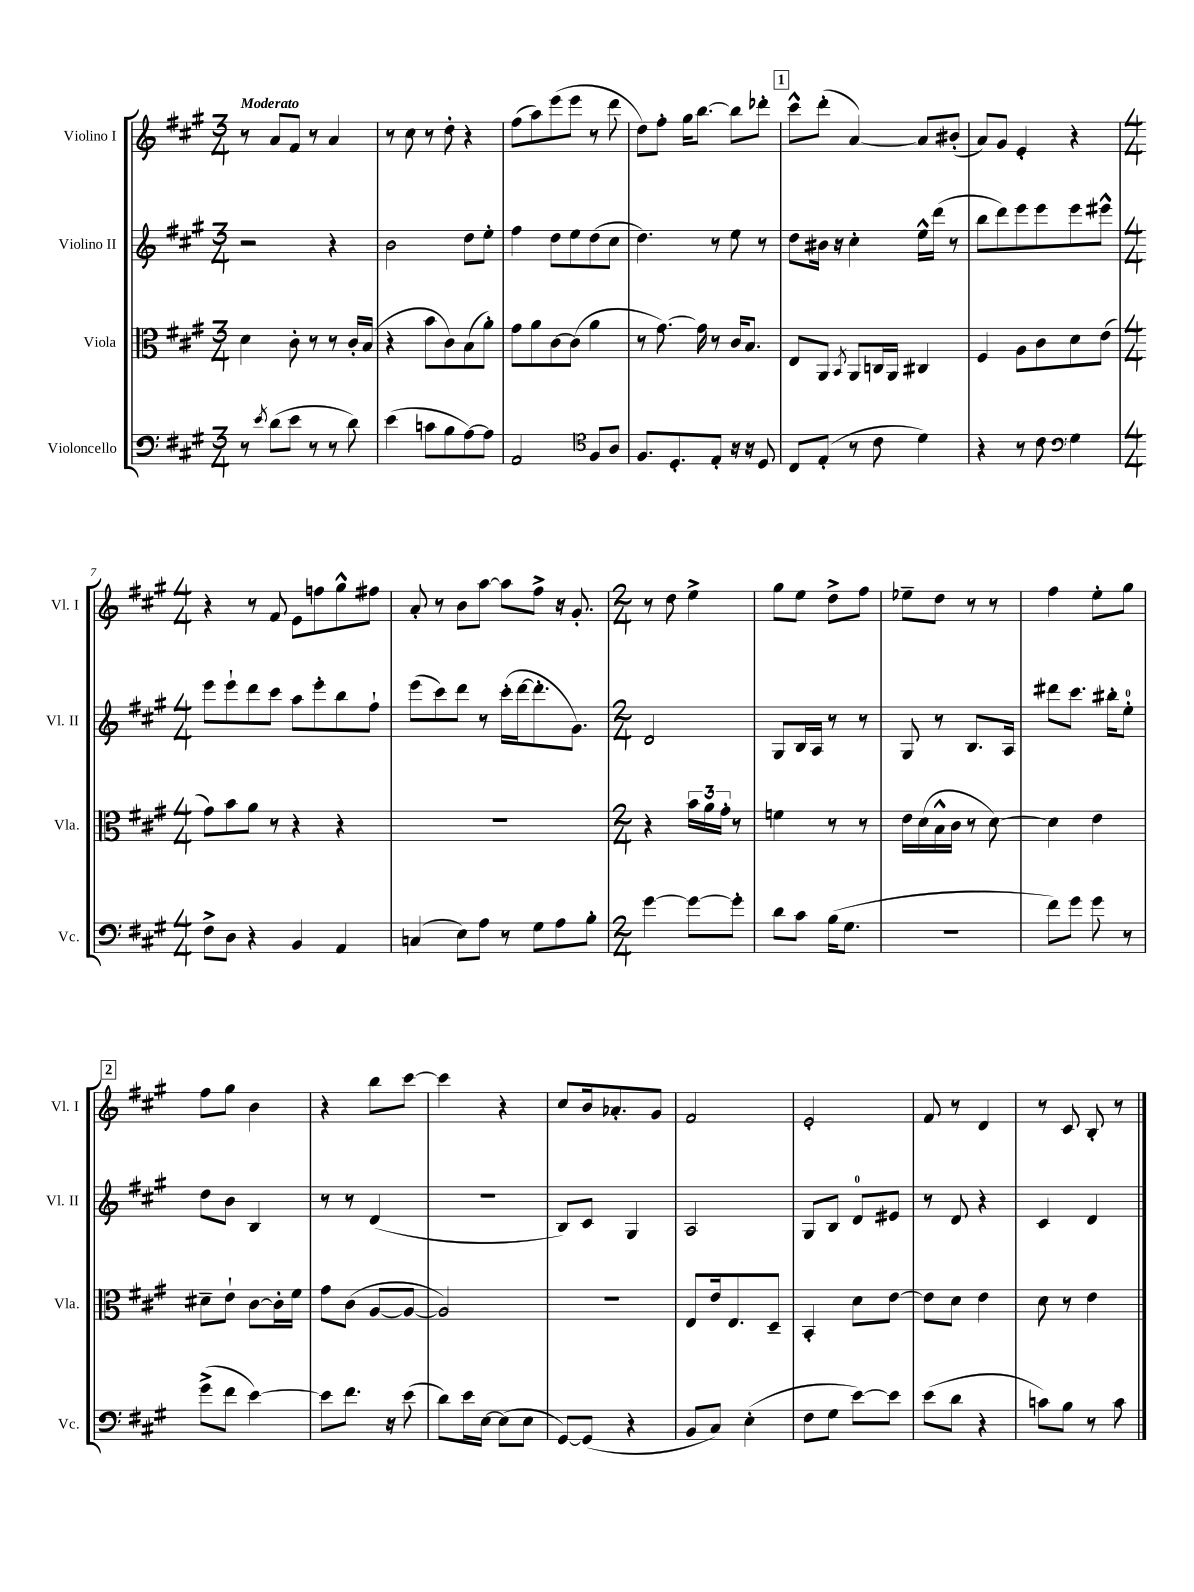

**kern	**kern	**kern	**kern
*staff4	*staff3	*staff2	*staff1
*clefF4	*clefC3	*clefG2	*clefG2
*k[f#c#g#]	*k[f#c#g#]	*k[f#c#g#]	*k[f#c#g#]
*M3/4	*M3/4	*M3/4	*M3/4
8r	4d	2r	8r
8qe	.	.	.
(8d	.	.	8a
8e	8c#'	.	8f#
8r	8r	.	8r
8r	8r	4r	4a
8d)	16c#'	.	.
.	(16B	.	.
=	=	=	=
(4e	4r	2b	8r
.	.	.	8cc#
8c	8b	.	8r
8B	8c#)	.	8dd'
[8A)	(8B	8dd	4r
8A]	8a')	8ee'	.
=	=	=	=
2AA	8g#	4ff#	(8ff#
.	8a	.	8aa)
.	[8c#	8dd	(8eee
.	(8c#]	8ee	8eee
*clefC4	*	*	*
8F#	4a	(8dd	8r
8A	.	8cc#	8ddd
=	=	=	=
8.F#	8r	4.dd)	8dd)
.	[8.g#)	.	8ff#'
8.D'	.	.	.
.	.	.	16gg#
.	16g#]	.	[8.bb
8E'	8r	8r	.
16r	16c#	8ee	8bb]
16r	8.B	.	.
8D	.	8r	8ddd-'
=	=	=	=
8C#	8E	8dd	8ccc#^^
(8E'	8AA	16b#	(8ddd'
.	.	16r	.
.	8qBB	.	.
8r	8AA	4cc#'	[4a)
8c#	16C	.	.
.	16AA	.	.
4d)	4C#	16ee^^	8a]
.	.	(16ddd	.
.	.	8r	(8b#'
=	=	=	=
4r	4F#	8bb	8a)
.	.	8ddd)	8g#
8r	8A	8eee	4e'
8c#	8c#	8eee	.
*clefF4	*	*	*
4G#	8d	8eee	4r
.	(8e	8eee#^^	.
=	=	=	=
*M4/4	*M4/4	*M4/4	*M4/4
8F#^	8g#)	8eee	4r
8D	8b	8eee`	.
4r	8a	8ddd	8r
.	8r	8ccc#	8f#
4BB	4r	8aa	8e
.	.	8eee'	8ff
4AA	4r	8bb	8gg#^^
.	.	8ff#`	8ff#
=	=	=	=
(4C	1r	(8eee	8a'
.	.	8ccc#)	8r
8E)	.	8ddd	8b
8A	.	8r	[8aa
8r	.	(16ccc#'	8aa]
.	.	[16ddd	.
8G#	.	8.ddd']	8ff#^
8A	.	.	16r
.	.	8.g#)	8.g#'
8B'	.	.	.
=	=	=	=
*M2/4	*M2/4	*M2/4	*M2/4
[4g#	4r	2d	8r
.	.	.	8dd
8g#_	24b	.	4ee^
.	24a	.	.
.	24g#'	.	.
8g#']	8r	.	.
=	=	=	=
8d	4f	8G#	8gg#
8c#	.	16B	8ee
.	.	16A	.
(16B	8r	8r	8dd^
8.G#	.	.	.
.	8r	8r	8ff#
=	=	=	=
2r	16e	8G#	8ee-~
.	(16d	.	.
.	16B^^	8r	8dd
.	16c#	.	.
.	8r	8.B	8r
.	[8d)	.	8r
.	.	16A	.
=	=	=	=
8f#)	4d]	8ddd#	4ff#
8g#	.	8.ccc#	.
8g#	4e	.	8ee'
.	.	16bb#'	.
8r	.	8ee'	8gg#
=	=	=	=
(8g#^	8d#~	8dd	8ff#
8f#	8e`	8b	8gg#
[4e)	[8c#	4B	4b
.	16c#']	.	.
.	16f#	.	.
=	=	=	=
8e]	8g#	8r	4r
8.f#	(8c#	8r	.
.	[8A	(4d	8bb
16r	.	.	.
(8e	8A_	.	[8ccc#
=	=	=	=
8d)	2A])	2r	4ccc#]
16e	.	.	.
[16E	.	.	.
(8E]	.	.	4r
8E	.	.	.
=	=	=	=
[8GG#)	2r	8B)	8cc#
(8GG#]	.	8c#	16b
.	.	.	8.a-'
4r	.	4G#	.
.	.	.	8g#
=	=	=	=
8BB	8E	2A	2f#
8C#)	16e	.	.
.	8.E	.	.
(4E'	.	.	.
.	8D~	.	.
=	=	=	=
8F#	4BB'	8G#	2e'
8G#	.	8B	.
[8e)	8d	8d	.
8e]	[8e	8e#	.
=	=	=	=
(8e	8e]	8r	8f#
8d	8d	8d	8r
4r	4e	4r	4d
=	=	=	=
8c)	8d	4c#	8r
8B	8r	.	8c#
8r	4e	4d	8B'
8c	.	.	8r
==	==	==	==
*-	*-	*-	*-
